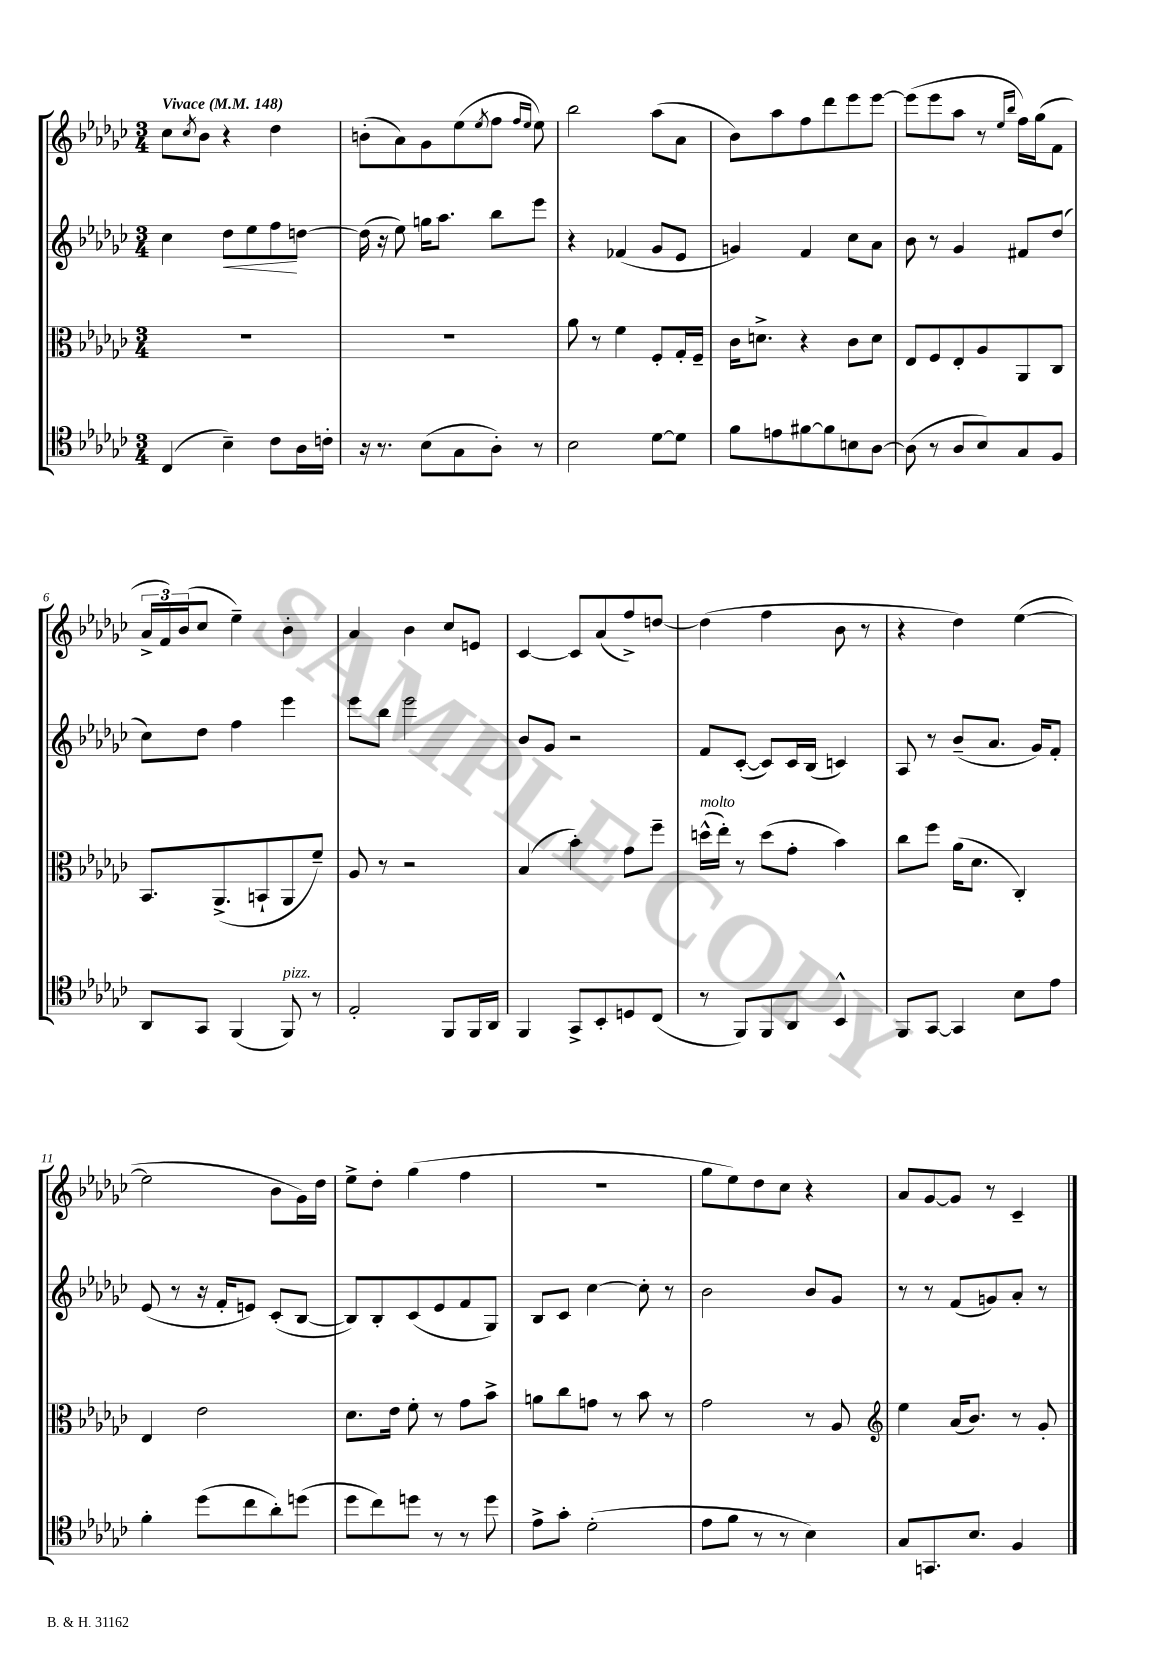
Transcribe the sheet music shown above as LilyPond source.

<<
\new StaffGroup <<
\new Staff = "s0" {
    \clef treble \key ges \major \numericTimeSignature \time 3/4 \tempo "Vivace" 4 = 148
    ces''8 \acciaccatura { ces''8 } bes'8 r4 des''4 |
    b'8-.( aes'8) ges'8 ees''8( \acciaccatura { ees''8 } f''8 \grace { f''16 ees''16 } ees''8) |
    bes''2 aes''8( aes'8 |
    bes'8) aes''8 f''8 des'''8 ees'''8 ees'''8~ |
    ees'''8( ees'''8 aes''8 r8 \grace { ees''16 bes''16 } f''16) ges''16( f'8 |
    \tuplet 3/2 { aes'16-> f'16) bes'16( } ces''8 ees''4--) bes'4-. |
    aes'4 bes'4 ces''8 e'8 |
    ces'4~ ces'8 aes'8( f''8->) d''8~ |
    d''4( f''4 bes'8 r8 |
    r4 des''4) ees''4~( |
    ees''2 bes'8 ges'16) des''16 |
    ees''8-> des''8-. ges''4( f''4 |
    R2. |
    ges''8 ees''8) des''8 ces''8 r4 |
    aes'8 ges'8~ ges'8 r8 ces'4-- \bar "|." |
}
\new Staff = "s1" {
    \clef treble \key ges \major \numericTimeSignature \time 3/4
    ces''4 des''8\< ees''8 f''8\! d''8~ |
    d''16( r16 ees''8) g''16 aes''8. bes''8 ees'''8 |
    r4 fes'4( ges'8 ees'8 |
    g'4) f'4 ces''8 aes'8 |
    bes'8 r8 ges'4 fis'8 des''8( |
    ces''8) des''8 f''4 ees'''4 |
    ees'''8 bes''8 ees'''2 |
    bes'8 ges'8 r2 |
    f'8 ces'8~-.( ces'8) ces'16 bes16( c'4) |
    aes8 r8 bes'8--( aes'8. ges'16) f'8-. |
    ees'8( r8 r16 f'16-. e'8) ces'8-.( bes8~ |
    bes8) bes8-. ces'8( ees'8 f'8 ges8) |
    bes8 ces'8 ces''4~ ces''8-. r8 |
    bes'2 bes'8 ges'8 |
    r8 r8 f'8( g'8) aes'8-. r8 \bar "|." |
}
\new Staff = "s2" {
    \clef alto \key ges \major \numericTimeSignature \time 3/4
    R2. |
    R2. |
    aes'8 r8 f'4 f8-. ges16-. f16-- |
    ces'16 d'8.-> r4 ces'8 d'8 |
    ees8 f8 ees8-. aes8 aes,8 ces8 |
    bes,8. aes,8.->( b,8-! aes,8 f'8--) |
    aes8 r8 r2 |
    bes4( bes'4-.) ges'8 f''8-- |
    d''16-^^\markup { \italic "molto" }( ees''16-.) r8 d''8( ges'8-. bes'4) |
    ces''8 f''8 aes'16( des'8. ces4-.) |
    ees4 ees'2 |
    des'8. ees'16 f'8-. r8 ges'8 bes'8-> |
    a'8 ces''8 g'8 r8 bes'8 r8 |
    ges'2 r8 aes8 |
    \clef treble ees''4 aes'16( bes'8.) r8 ges'8-. \bar "|." |
}
\new Staff = "s3" {
    \clef tenor \key ges \major \numericTimeSignature \time 3/4
    ces4( bes4--) ces'8 aes16 c'16-. |
    r16 r8. bes8( ges8 aes8-.) r8 |
    bes2 des'8~ des'8 |
    f'8 e'8 fis'8~ fis'8 b8 aes8~ |
    aes8( r8 aes8 bes8) ges8 f8 |
    aes,8 ges,8 f,4( f,8^\markup { \italic "pizz." }) r8 |
    ees2-. f,8 f,16 aes,16 |
    f,4 ges,8-> bes,8-. d8 ces8( |
    r8 f,8) f,8 aes,8 bes,4-^ |
    f,8 ges,8~ ges,4 bes8 ees'8 |
    f'4-. des''8( ces''8 aes'8-.) d''8( |
    des''8 ces''8) d''8 r8 r8 d''8 |
    ees'8-> ges'8-. des'2-.( |
    ees'8 f'8 r8 r8 bes4) |
    ges8 g,8. bes8. f4 \bar "|." |
}
>>
>>
